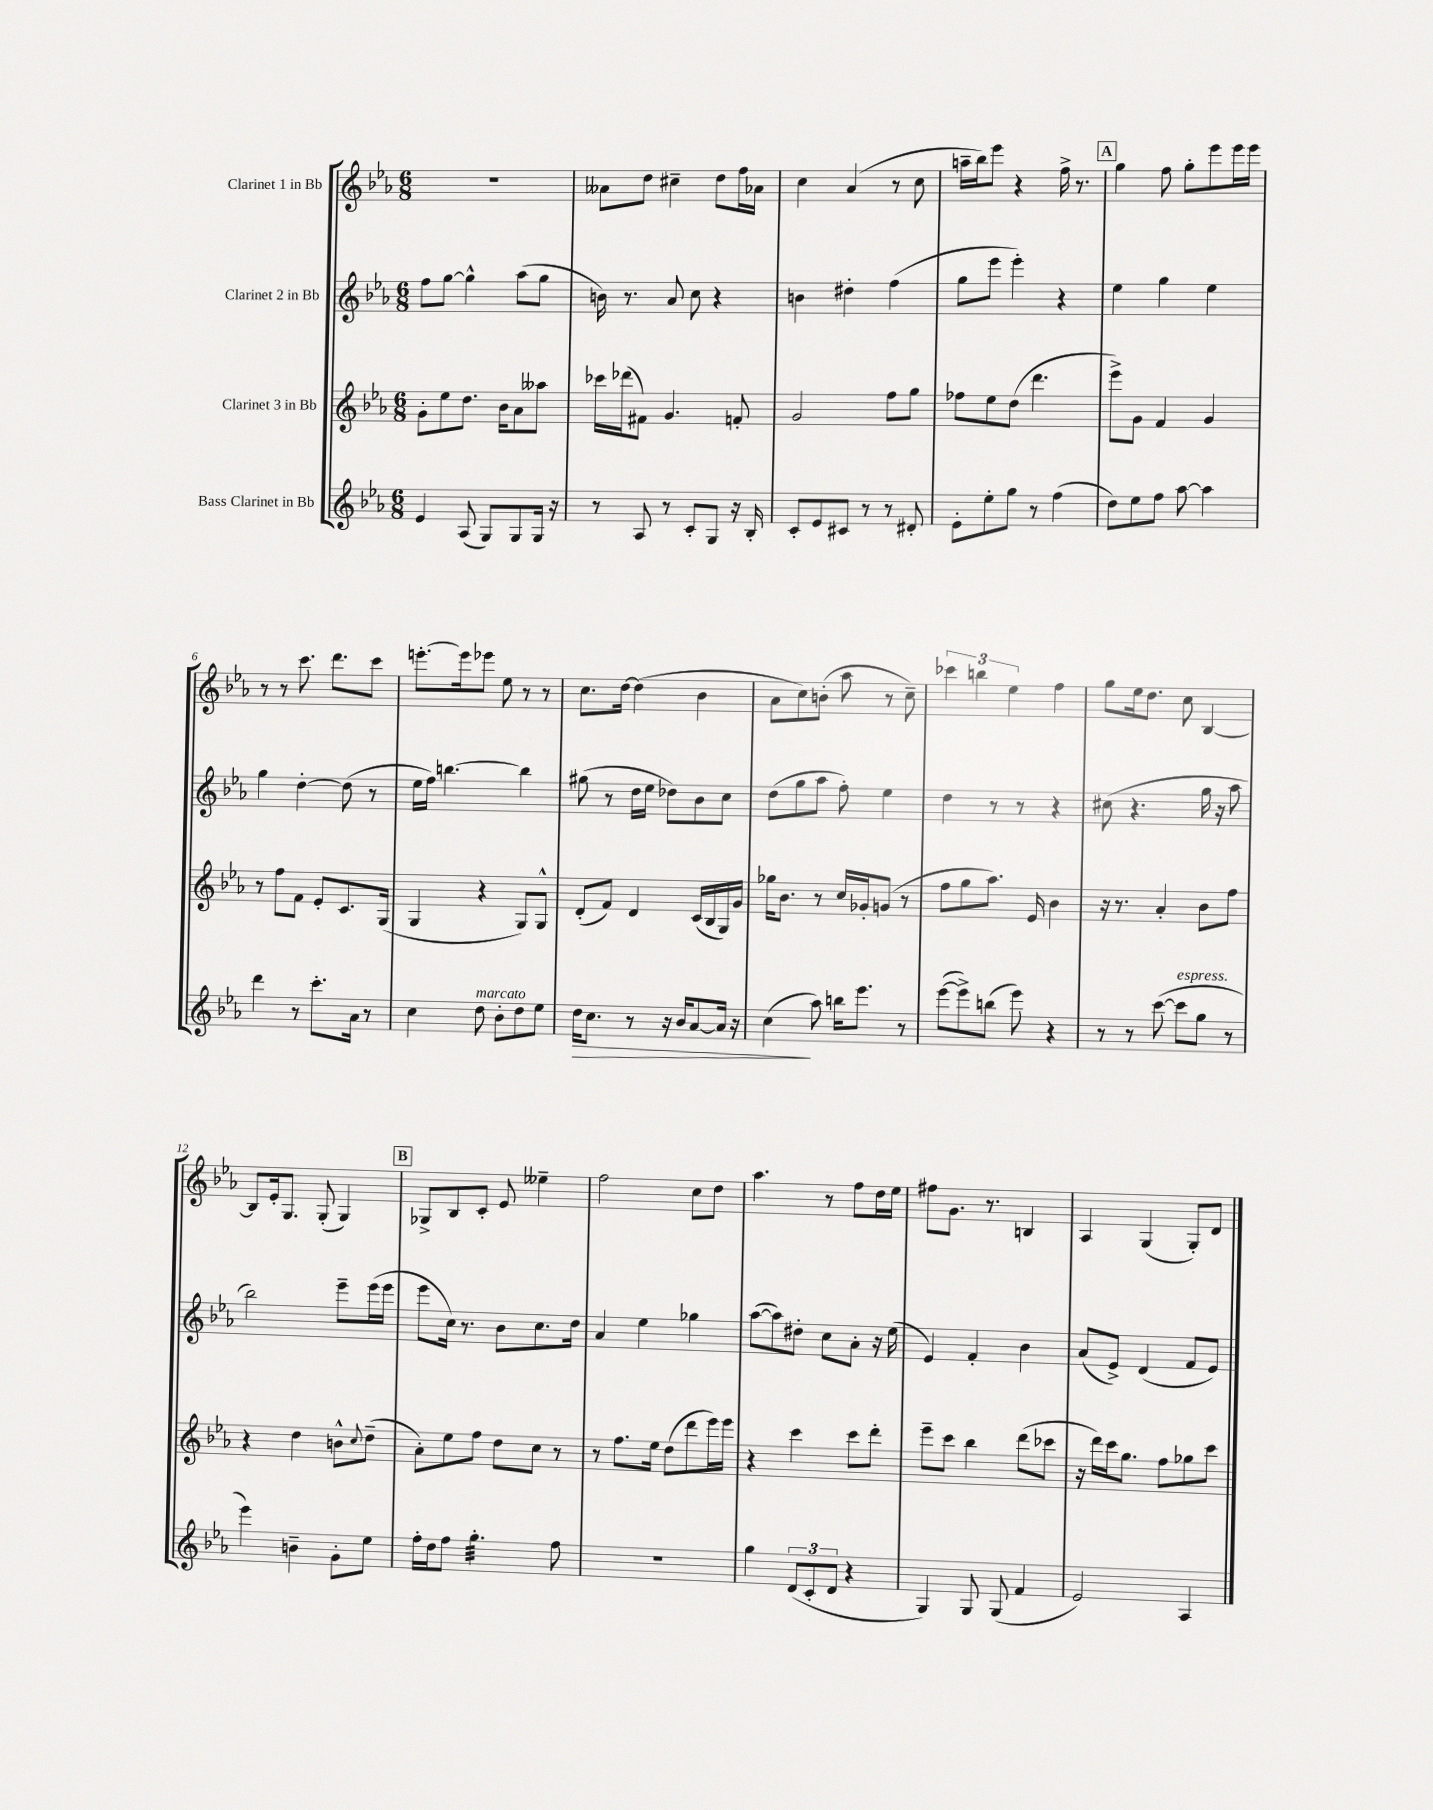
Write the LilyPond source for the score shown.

<<
\new StaffGroup <<
\new Staff = "s0" \with { instrumentName = "Clarinet 1 in Bb" } {
    \clef treble \key ees \major \numericTimeSignature \time 6/8
    R2. |
    aeses'8 d''8 cis''4-- d''8 f''16 aes'16 |
    c''4 aes'4( r8 c''8 |
    a''16-- bes''16) ees'''8 r4 f''16-> r8. |
    \mark \markup { \box "A" } g''4 f''8 g''8-. ees'''8 ees'''16 ees'''16 |
    r8 r8 c'''8. d'''8. c'''8 |
    e'''8.~-. e'''16 ees'''8 ees''8 r8 r8 |
    c''8. d''16~ d''4( bes'4 |
    aes'8 c''8) b'8-.( aes''8 r8 c''8--) |
    \tuplet 3/2 { ces'''4 b''4 ees''4 } f''4 |
    g''8 ees''16 d''8. c''8 bes4~ |
    bes8 ees'16-. g8. g8-.( g4) |
    \mark \markup { \box "B" } ges8-> bes8 c'8-. ees'8 eeses''4-- |
    f''2 c''8 d''8 |
    aes''4. r8 f''8 d''16 ees''16 |
    fis''8 g'8. r8. b4 |
    aes4 g4( g8-.) d'8 \bar "|." |
}
\new Staff = "s1" \with { instrumentName = "Clarinet 2 in Bb" } {
    \clef treble \key ees \major \numericTimeSignature \time 6/8
    f''8 g''8~ g''4-^ aes''8( g''8 |
    b'16) r8. aes'8 c''8 r4 |
    b'4 dis''4-. f''4( |
    g''8 ees'''8 ees'''4-.) r4 |
    \mark \markup { \box "A" } ees''4 g''4 ees''4 |
    g''4 d''4~-. d''8( r8 |
    ees''16 f''16) b''4.~ b''4 |
    gis''8( r8 d''16 ees''16 des''8) bes'8 c''8 |
    d''8( g''8 aes''8 f''8-.) ees''4 |
    d''4 r8 r8 r4 |
    cis''8( r4. g''16 r16 aes''8 |
    bes''2) ees'''8-- ees'''16( ees'''16 |
    \mark \markup { \box "B" } ees'''8 c''16) r8. bes'8 c''8. d''16 |
    aes'4 ees''4 ges''4 |
    aes''8~( aes''8) dis''8-. c''8 aes'8-. r16 ees''16( |
    ees'4) f'4-. bes'4 |
    aes'8( ees'8->) d'4( f'8 ees'8) \bar "|." |
}
\new Staff = "s2" \with { instrumentName = "Clarinet 3 in Bb" } {
    \clef treble \key ees \major \numericTimeSignature \time 6/8
    g'8-. ees''8 d''8. bes'16 aes'8 aeses''8 |
    ces'''16 des'''16( fis'8) g'4. f'8-. |
    g'2 f''8 g''8 |
    fes''8 ees''8 d''8( d'''4. |
    \mark \markup { \box "A" } ees'''8->) g'8 f'4 g'4 |
    r8 f''8 f'8 ees'8-. c'8. g16( |
    g4 r4 g8) g8-^ |
    d'8-.( f'8) d'4 c'16( bes16 g16) g'16 |
    ges''16 bes'8. r8 c''16 ges'16-. g'8( r8 |
    f''8 g''8 aes''8.) ees'16 bes'4 |
    r16 r8. aes'4-. bes'8 f''8 |
    r4 d''4 b'8-^ \appoggiatura { c''8 } d''8--( |
    \mark \markup { \box "B" } aes'8-.) ees''8 f''8 d''8 c''8 r8 |
    r8 f''8. ees''16 d''8( d'''8 ees'''16) ees'''16 |
    r4 c'''4 c'''8 d'''8-. |
    ees'''8-- c'''8 bes''4 d'''8( ces'''8 |
    r16 d'''16) c'''16 g''8. f''8 ges''8 c'''8 \bar "|." |
}
\new Staff = "s3" \with { instrumentName = "Bass Clarinet in Bb" } {
    \clef treble \key ees \major \numericTimeSignature \time 6/8
    ees'4 aes8( g8) g8 g16 r16 |
    r8 aes8 r8 c'8-. g8 r16 bes16-. |
    c'8-. ees'8 cis'8 r8 r8 dis'8-. |
    ees'8-. ees''8-. g''8 r8 f''4( |
    \mark \markup { \box "A" } d''8) ees''8 f''8 aes''8~ aes''4 |
    d'''4 r8 c'''8.-. aes'16 r8 |
    c''4 d''8^\markup { \italic "marcato" } bes'8-. d''8 ees''8 |
    d''16\> c''8. r8 r16 bes'16 aes'8~ aes'16 r16 |
    c''4\!( aes''8) b''16 ees'''8. r8 |
    ees'''8~( ees'''8->) b''8( ees'''8) r4 |
    r8 r8 c'''8~( c'''8^\markup { \italic "espress." } g''8 r8 |
    ees'''4) b'4-- g'8-. ees''8 |
    \mark \markup { \box "B" } f''16-. d''16 f''8 g''4.:32-. f''8 |
    R2. |
    g''4 \tuplet 3/2 { d'8( c'8-. d'8 } r4 |
    g4) g8 g8( f'4 |
    ees'2) aes4 \bar "|." |
}
>>
>>
